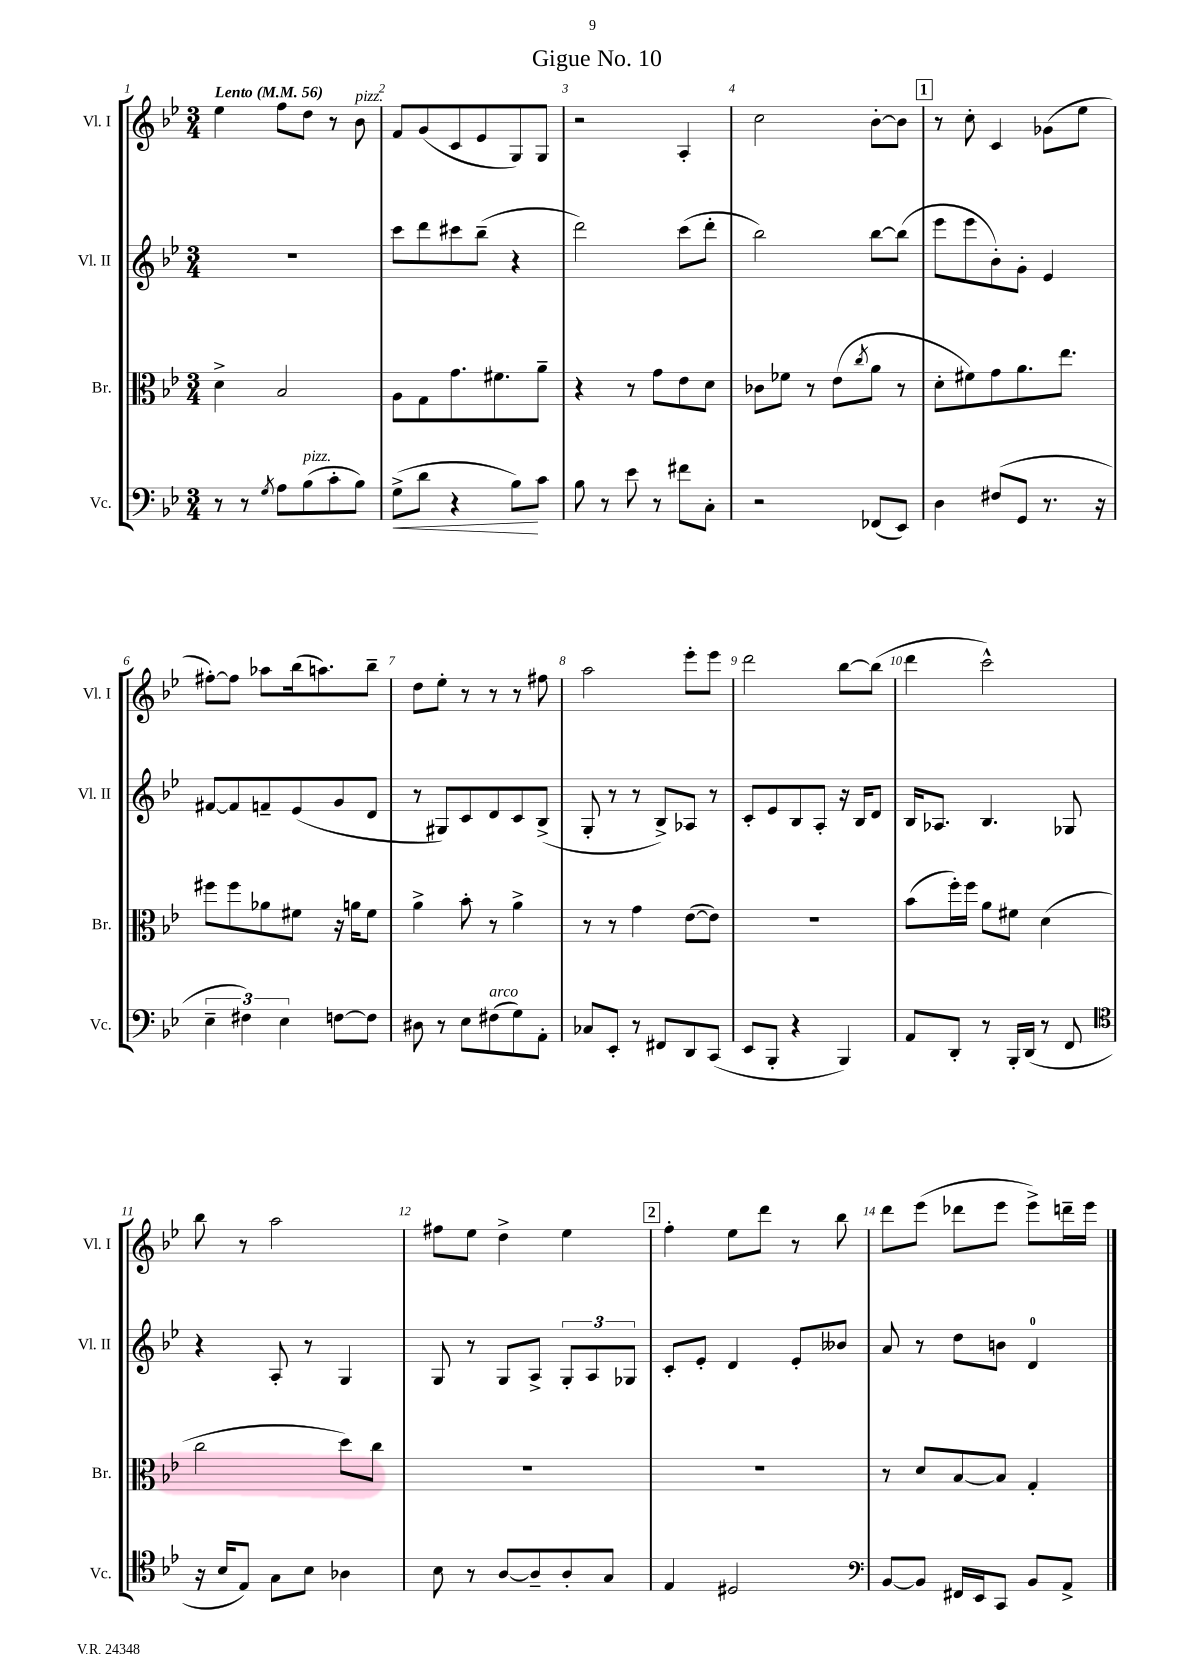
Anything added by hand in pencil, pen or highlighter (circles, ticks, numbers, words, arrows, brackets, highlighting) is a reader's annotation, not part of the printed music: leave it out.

**kern	**dynam	**kern	**kern	**kern
*part4	*part4	*part3	*part2	*part1
*staff4	*staff4	*staff3	*staff2	*staff1
*I"Vc.	*	*I"Br.	*I"Vl. II	*I"Vl. I
*I'Vc.	*	*I'Br.	*I'Vl. II	*I'Vl. I
*clefF4	*	*clefC3	*clefG2	*clefG2
*k[b-e-]	*	*k[b-e-]	*k[b-e-]	*k[b-e-]
*M3/4	*	*M3/4	*M3/4	*M3/4
*MM56	*	*MM56	*MM56	*MM56
=1	=1	=1	=1	=1
!	!	!	!	!LO:TX:a:B:t=Lento
8r	.	4d^\	2.r	4ee-\
8r	.	.	.	.
8qG/	.	.	.	.
8A\L	.	2B-/	.	8ff\L
!LO:TX:a:i:t=pizz.	!	!	!	!
(8B-\	.	.	.	8dd\J
8c'\	.	.	.	8r
!	!	!	!	!LO:TX:a:i:t=pizz.
8B-\J)	.	.	.	8b-\
=2	=2	=2	=2	=2
!	!LO:HP:b	!	!	!
(8G^\L	<	8A\L	8ccc\L	8f/L
8d\J	.	8G\	8ddd\	(8g/
4r	.	8.g\	8ccc#X\	8c/
.	.	.	(8bb-~\J	8e-/
.	.	8.f#X\	.	.
8B-\L)	.	.	4r	8G/)
8c\J	[	8a~\J	.	8G/J
=3	=3	=3	=3	=3
8B-\	.	4r	2ddd\)	2r
8r	.	.	.	.
8e-\	.	8r	.	.
8r	.	8g\L	.	.
8f#X\L	.	8e-\	(8ccc\L	4A'/
8C'\J	.	8d\J	8ddd'\J	.
=4	=4	=4	=4	=4
2r	.	8c-X\L	2bb-\)	2cc\
.	.	8f-X\J	.	.
.	.	8r	.	.
.	.	(8e-\L	.	.
.	.	8qcc/	.	.
(8FF-X/L	.	8a\J	[8bb-\L	[8b-'\L
8EE-/J)	.	8r	(8bb-\J]	8b-\J]
!!LO:REH:place=s1:t=1
=5	=5	=5	=5	=5
4D\	.	8d'\L	8eee-\L	8r
.	.	8f#X\)	8eee-\	8cc'\
(8F#X/L	.	8g\	8b-'\)	4c/
8GG/J	.	8.a\	8g'\J	.
8.r	.	.	4e-/	(8g-X\L
.	.	8.ee-\J	.	.
.	.	.	.	8ee-\J
16r	.	.	.	.
!!LO:LB:g=z
=6	=6	=6	=6	=6
6E-~\	.	8ff#X\L	[8f#X/L	[8ff#X'\L)
.	.	8ff#\	8f#/]	8ff#\J]
6F#X\)	.	.	.	.
.	.	8a-X\	8fn~/	8aa-X\L
6E-\	.	.	.	.
.	.	8f#X\J	(8e-/	(16bb-\k
.	.	.	.	8.aan\)
[8Fn\L	.	16r	8g/	.
.	.	16an\KL	.	.
8F\J]	.	8f#\J	8d/J	8bb-~\J
=7	=7	=7	=7	=7
8D#X\	.	4a^\	8r	8dd\L
8r	.	.	8G#X/L)	8ee-'\J
8E-\L	.	8b-'\	8c/	8r
!LO:TX:a:i:t=arco	!	!	!	!
(8F#X\	.	8r	8d/	8r
8G\)	.	4a^\	8c/	8r
8AA'\J	.	.	(8B-^/J	8ff#X\
=8	=8	=8	=8	=8
8C-X/L	.	8r	8G'/	2aa\
8EE-'/J	.	8r	8r	.
8r	.	4g\	8r	.
8FF#X/L	.	.	8B-^/L)	.
8DD/	.	([8e-\L	8A-X/J	8eee-'\L
(8CC/J	.	8e-\J])	8r	8eee-\J
=9	=9	=9	=9	=9
8EE-/L	.	2.r	8c'/L	2ddd\
8BBB-'/J	.	.	8e-/	.
4r	.	.	8B-/	.
.	.	.	8A'/J	.
4BBB-/)	.	.	16r	[8bb-\L
.	.	.	16B-/KL	.
.	.	.	8d/J	(8bb-\J]
=10	=10	=10	=10	=10
8AA/L	.	(8b-\L	16B-/KL	4ddd\
.	.	.	8.A-X/J	.
8DD'/J	.	16ff'\L)	.	.
.	.	16ff\JJ	.	.
8r	.	8a\L	4.B-/	2ccc^^\)
16BBB-'/LL	.	8f#X\J	.	.
(16DD/JJ	.	.	.	.
8r	.	(4d\	.	.
8FF/	.	.	8G-X/	.
!!LO:LB:g=z
=11	=11	=11	=11	=11
*clefC4	*	*	*	*
16r	.	2cc\	4r	8bb-\
16B-/KL	.	.	.	.
8E-/J)	.	.	.	8r
8G\L	.	.	8A'/	2aa\
8B-\J	.	.	8r	.
4A-X\	.	8dd\L)	4G/	.
.	.	8cc\J	.	.
=12	=12	=12	=12	=12
8B-\	.	2.r	8G/	8ff#X\L
8r	.	.	8r	8ee-\J
[8A/L	.	.	8G/L	4dd^\
8A~/]	.	.	8A^/J	.
8A'/	.	.	12G'/L	4ee-\
.	.	.	12A/	.
8G/J	.	.	.	.
.	.	.	12G-X/J	.
!!LO:REH:place=s1:t=2
=13	=13	=13	=13	=13
4E-/	.	2.r	8c'/L	4ff'\
.	.	.	8e-'/J	.
2D#X/	.	.	4d/	8ee-\L
.	.	.	.	8ddd\J
.	.	.	8e-'/L	8r
.	.	.	8b--X/J	8bb-\
=14	=14	=14	=14	=14
*clefF4	*	*	*	*
[8BB-/L	.	8r	8a/	8ddd\L
8BB-/J]	.	8d/L	8r	(8eee-\J
16FF#X/LL	.	[8B-/	8dd\L	8ddd-X\L
16EE-/J	.	.	.	.
8CC/J	.	8B-/J]	8bn\J	8eee-\J
8BB-/L	.	4G'/	4d/	8eee-^\L)
8AA^/J	.	.	.	16dddn~\L
.	.	.	.	16eee-\JJ
==	==	==	==	==
*-	*-	*-	*-	*-
